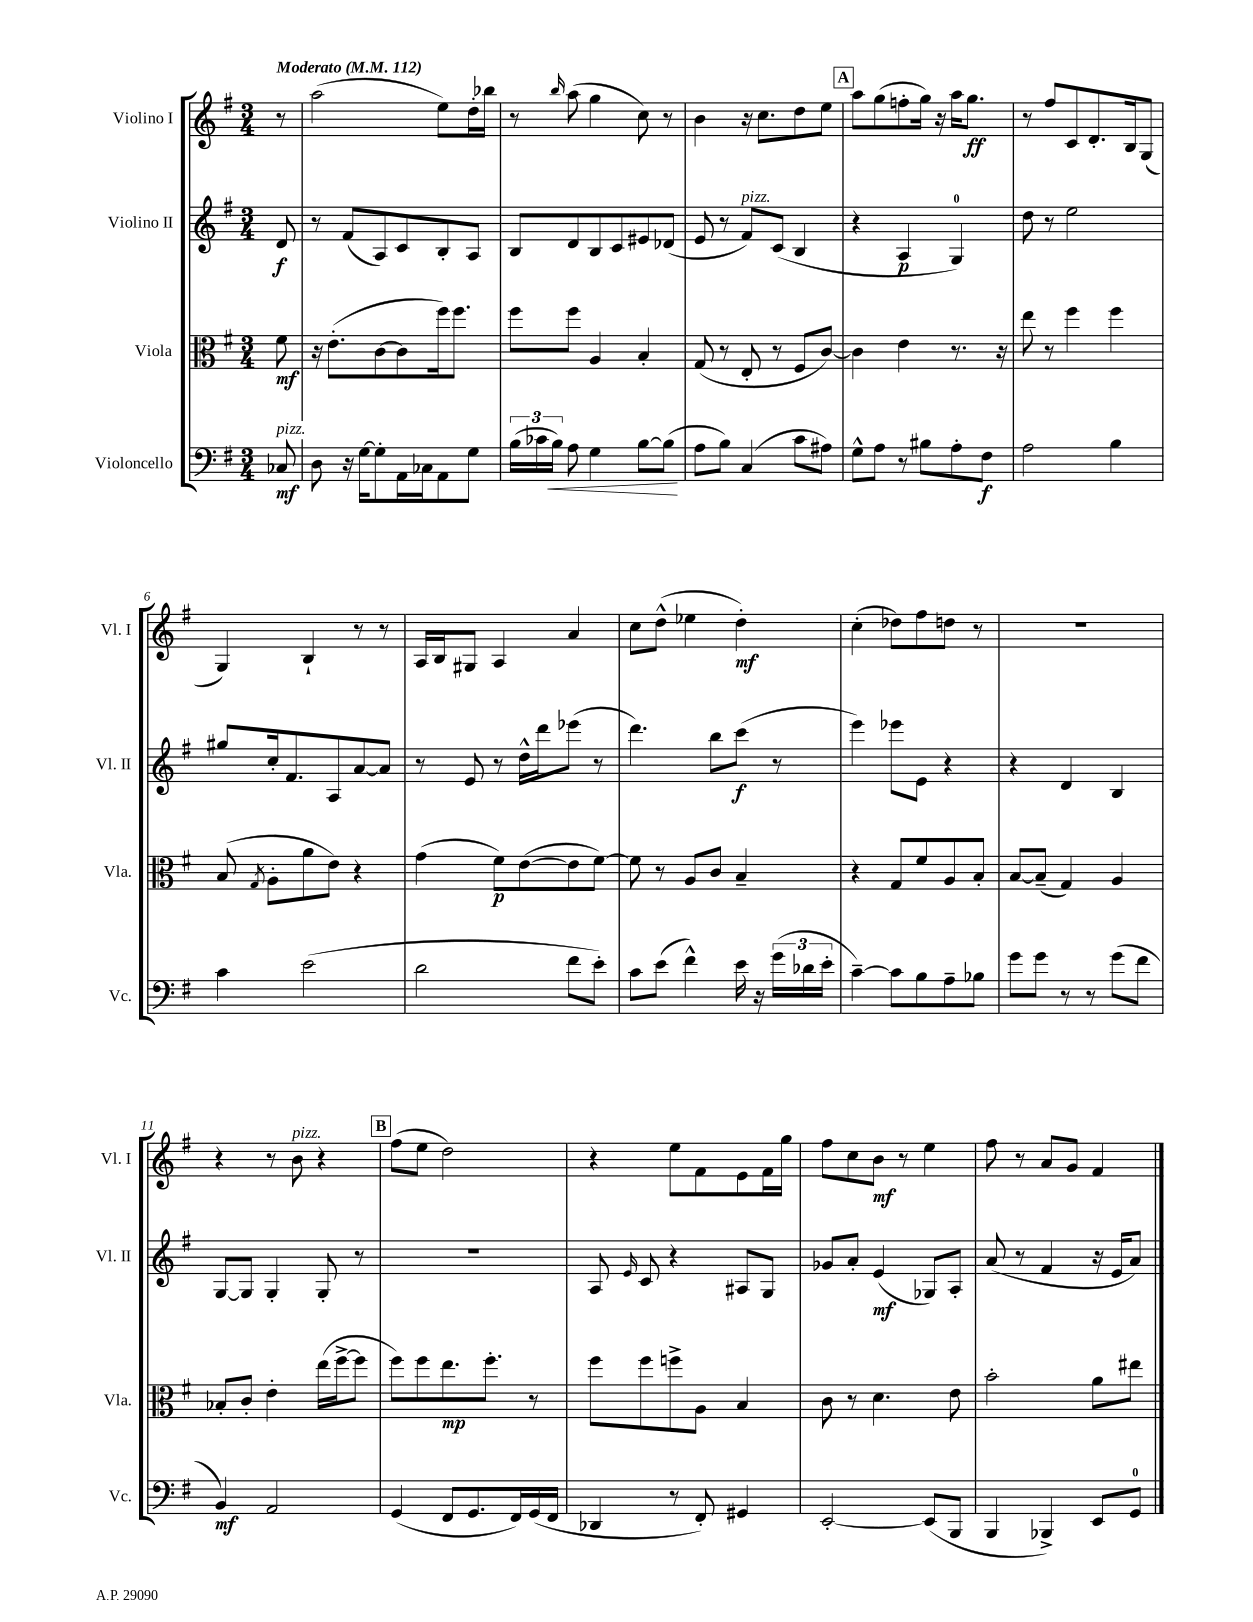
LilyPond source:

<<
\new StaffGroup <<
\new Staff = "s0" \with { instrumentName = "Violino I" shortInstrumentName = "Vl. I" } {
    \clef treble \key g \major \numericTimeSignature \time 3/4 \partial 8 \tempo "Moderato" 4 = 112
    \autoBeamOff r8 |
    a''2( e''8[) d''16-. bes''16] |
    r8 \grace { b''16 } a''8( g''4 c''8) r8 |
    b'4 r16 c''8.[ d''8 e''8] |
    \mark \markup { \box "A" } a''8[ g''8( f''8-. g''16]) r16 a''16[ g''8.]\ff |
    r8 fis''8[ c'8 d'8.-. b16 g8]( |
    g4) b4-! r8 r8 |
    a16[ b16 gis8] a4 a'4 |
    c''8[ d''8]-^( ees''4 d''4-.\mf) |
    c''4-.( des''8[) fis''8 d''8] r8 |
    R2. |
    r4 r8 b'8^\markup { \italic "pizz." } r4 |
    \mark \markup { \box "B" } fis''8[( e''8] d''2) |
    r4 e''8[ fis'8 e'8 fis'16 g''16] |
    fis''8[ c''8 b'8]\mf r8 e''4 |
    fis''8 r8 a'8[ g'8] fis'4 \bar "|." |
}
\new Staff = "s1" \with { instrumentName = "Violino II" shortInstrumentName = "Vl. II" } {
    \clef treble \key g \major \numericTimeSignature \time 3/4 \partial 8
    \autoBeamOff d'8\f |
    r8 fis'8[( a8) c'8 b8-. a8] |
    b8[ d'8 b8 c'8 eis'8 des'8]( |
    e'8 r8 fis'8[^\markup { \italic "pizz." }) c'8]( b4 |
    \mark \markup { \box "A" } r4 a4\p g4-0) |
    d''8 r8 e''2 |
    gis''8[ c''16-. fis'8. a8 a'8~ a'8] |
    r8 e'8 r8 d''16[-^ d'''16 ees'''8]( r8 |
    d'''4.) b''8[ c'''8]\f( r8 |
    e'''4) ees'''8[ e'8] r4 |
    r4 d'4 b4 |
    g8[~ g8] g4-. g8-. r8 |
    \mark \markup { \box "B" } R2. |
    a8 \grace { e'16 } c'8 r4 ais8[ g8] |
    ges'8[ a'8]-. e'4\mf( ges8[) a8]-. |
    a'8( r8 fis'4 r16 e'16[ a'8]) \bar "|." |
}
\new Staff = "s2" \with { instrumentName = "Viola" shortInstrumentName = "Vla." } {
    \clef alto \key g \major \numericTimeSignature \time 3/4 \partial 8
    \autoBeamOff fis'8\mf |
    r16 e'8.[-.( c'8~ c'8 fis''16) fis''8.] |
    fis''8[ fis''8] a4 b4-. |
    g8( r8 e8-. r8 fis8[ c'8]~) |
    \mark \markup { \box "A" } c'4 e'4 r8. r16 |
    e''8 r8 fis''4 fis''4 |
    b8( \acciaccatura { g8 } a8[-. a'8 e'8]) r4 |
    g'4( fis'8[\p) e'8~( e'8 fis'8]~) |
    fis'8 r8 a8[ c'8] b4-- |
    r4 g8[ fis'8 a8 b8]-. |
    b8[~ b8]--( g4) a4 |
    bes8[-. c'8]-. e'4-. e''16[( fis''16~-> fis''8] |
    \mark \markup { \box "B" } fis''8[) fis''8 e''8.\mp fis''8.]-. r8 |
    fis''8[ fis''8 f''8-> a8] b4 |
    c'8 r8 d'4. e'8 |
    b'2-. a'8[ eis''8] \bar "|." |
}
\new Staff = "s3" \with { instrumentName = "Violoncello" shortInstrumentName = "Vc." } {
    \clef bass \key g \major \numericTimeSignature \time 3/4 \partial 8
    \autoBeamOff ces8\mf^\markup { \italic "pizz." } |
    d8 r16 g16[~ g8-. a,16 ces16 a,8 g8] |
    \tuplet 3/2 { b16[( ces'16 b16]\<) } a8 g4 b8[~ b8]\!( |
    a8[ b8]) c4( c'8[ ais8]) |
    \mark \markup { \box "A" } g8[-^ a8] r8 bis8[ a8-. fis8]\f |
    a2 b4 |
    c'4 e'2( |
    d'2 fis'8[ e'8]-.) |
    c'8[ e'8]( fis'4-^) e'16 r16 \tuplet 3/2 { g'16[( des'16 e'16]-. } |
    c'4~--) c'8[ b8 a8-- bes8] |
    g'8[ g'8] r8 r8 g'8[( fis'8] |
    b,4\mf) a,2 |
    \mark \markup { \box "B" } g,4( fis,8[ g,8. fis,16) g,16( fis,16] |
    des,4 r8 fis,8-.) gis,4 |
    e,2~-. e,8[( b,,8] |
    b,,4 bes,,4->) e,8[ g,8]-0 \bar "|." |
}
>>
>>
